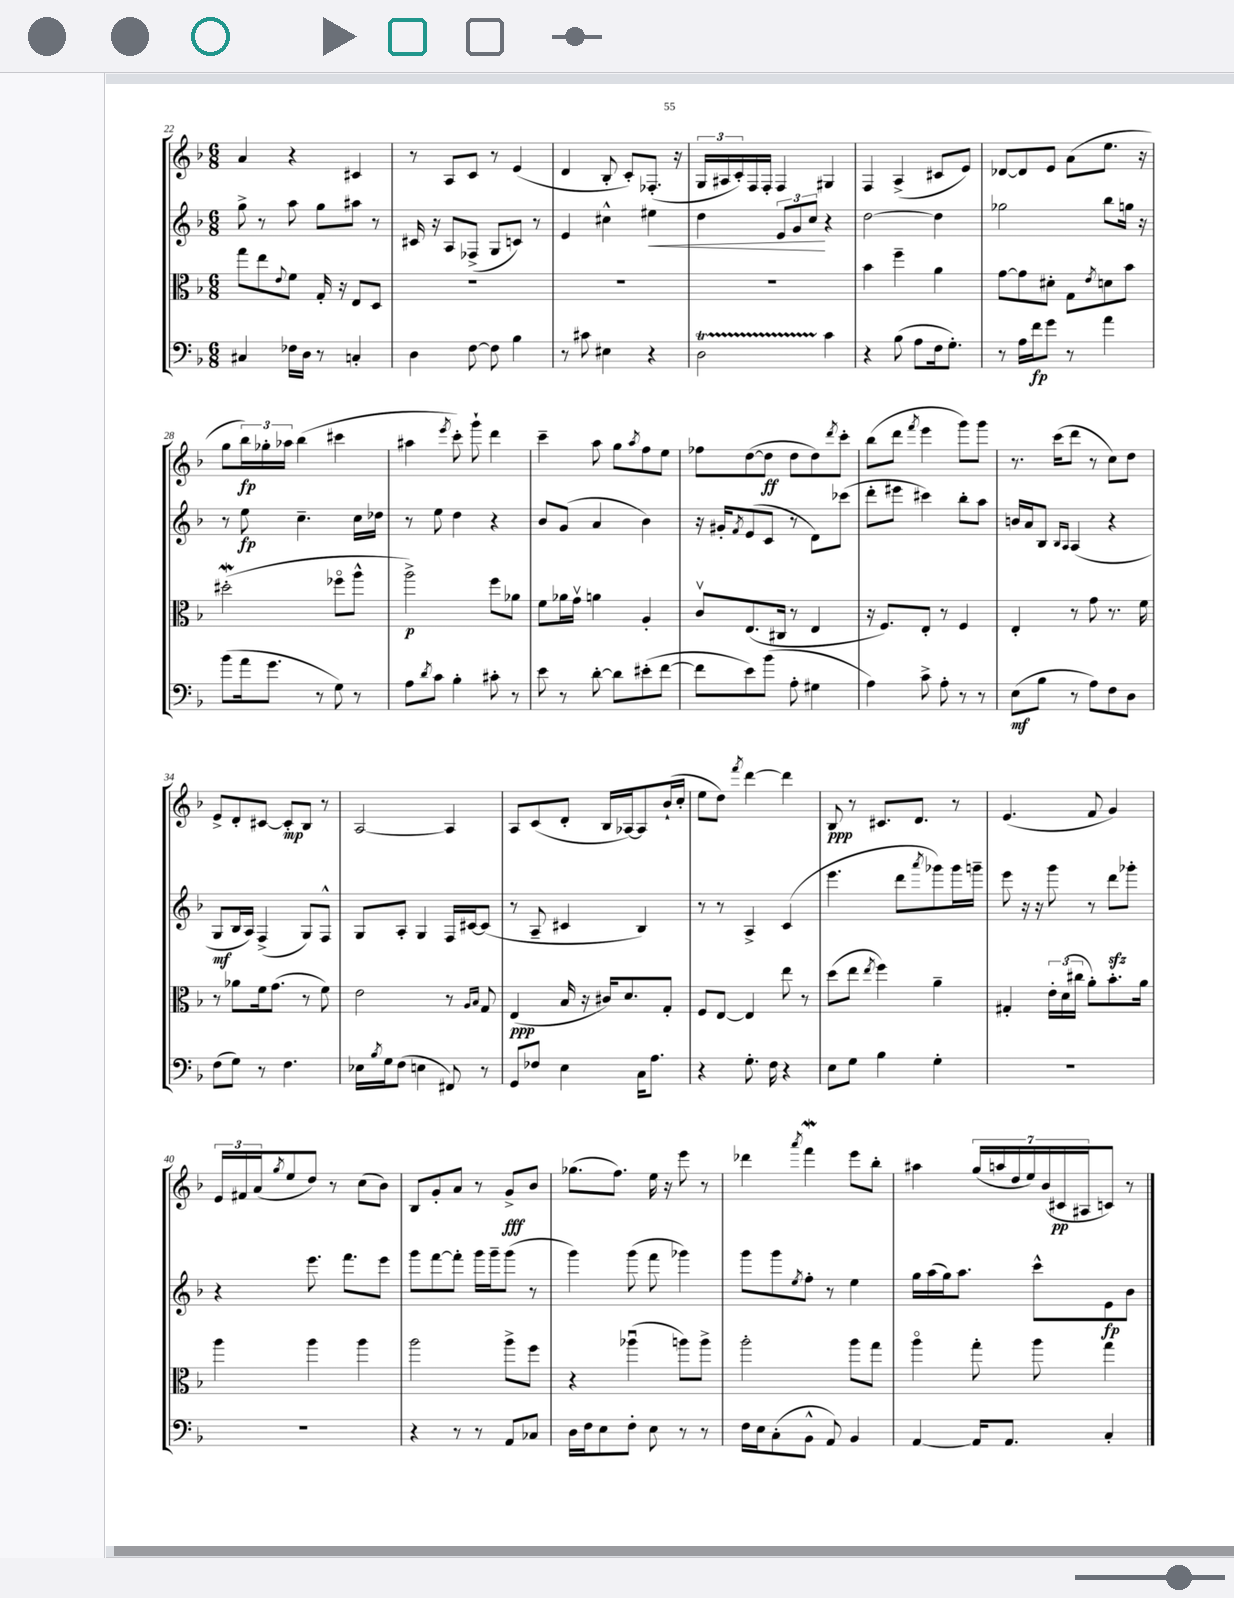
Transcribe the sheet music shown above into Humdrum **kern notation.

**kern	**dynam	**kern	**dynam	**kern	**dynam	**kern	**dynam
*part4	*part4	*part3	*part3	*part2	*part2	*part1	*part1
*staff4	*staff4	*staff3	*staff3	*staff2	*staff2	*staff1	*staff1
*clefF4	*	*clefC3	*	*clefG2	*	*clefG2	*
*k[b-]	*	*k[b-]	*	*k[b-]	*	*k[b-]	*
*M6/8	*	*M6/8	*	*M6/8	*	*M6/8	*
=22	=22	=22	=22	=22	=22	=22	=22
4C#X/	.	8gg\L	.	8gg^\	.	4a/	.
.	.	8ee\	.	8r	.	.	.
.	.	8qqe/	.	.	.	.	.
16F-X\LL	.	8f\J	.	8aa\	.	4r	.
16D\JJ	.	.	.	.	.	.	.
8r	.	16G'/	.	8gg\L	.	.	.
.	.	16r	.	.	.	.	.
4Cn'/	.	8E/L	.	8aa#X\J	.	4c#X/	.
.	.	8D/J	.	8r	.	.	.
=23	=23	=23	=23	=23	=23	=23	=23
4D\	.	2.r	.	16c#X/	.	8r	.
.	.	.	.	16r	.	.	.
.	.	.	.	8A/L	.	8A/L	.
[8F\	.	.	.	(8F-X^/J	.	8c/J	.
8F\]	.	.	.	8G/L	.	8r	.
4B-\	.	.	.	8cn/J)	.	(4e/	.
.	.	.	.	8r	.	.	.
=24	=24	=24	=24	=24	=24	=24	=24
8r	.	2.r	.	4e/	.	4d/	.
8c#X\	.	.	.	.	.	.	.
4E#X\	.	.	.	4cc#X^^\	.	8B-'/	.
.	.	.	.	.	.	8c'/L)	.
!	!	!	!	!	!LO:HP:b	!	!
4r	.	.	.	4ee#X\	<	(8.F-X'/J	.
.	.	.	.	.	.	16r	.
=25	=25	=25	=25	=25	=25	=25	=25
2DT\	.	2.r	.	4dd\	.	24G/LL	.
.	.	.	.	.	.	24A#X/	.
.	.	.	.	.	.	24c'/)	.
.	.	.	.	.	.	16F/	.
.	.	.	.	.	.	16F'/JJ	.
.	.	.	.	12e/L	.	4F/	.
.	.	.	.	12g/	.	.	.
.	.	.	.	12cc/J	.	.	.
4c\	.	.	.	4r	[	4G#X/	.
=26	=26	=26	=26	=26	=26	=26	=26
4r	.	4b-\	.	[2dd\	.	4F/	.
(8B-\	.	4ff~\	.	.	.	(4A^/	.
8A\L	.	.	.	.	.	.	.
16F\k	.	4a\	.	4dd\]	.	8c#X/L	.
8.G'\J)	.	.	.	.	.	.	.
.	.	.	.	.	.	8e/J)	.
=27	=27	=27	=27	=27	=27	=27	=27
8r	.	[8g\L	.	2gg-X\	.	[8d-X/L	.
16A\LL	.	8g\]	.	.	.	8d-/]	.
16f\J	fp	.	.	.	.	.	.
8g\J	.	8d#X'\J	.	.	.	8e/J	.
8r	.	8G\L	.	.	.	(8a\L	.
.	.	8qe/	.	.	.	.	.
4a\	.	8dn\	.	8bb-\L	.	8.ee\J	.
.	.	8b-\J	.	16ggn\Jk	.	.	.
.	.	.	.	16r	.	16r	.
!!LO:LB:g=z
=28	=28	=28	=28	=28	=28	=28	=28
(8b-\L	.	(2dd#XW'\	.	8r	.	8gg\L	.
16a\k	.	.	.	8ee\	fp	24bb-\L)	fp
.	.	.	.	.	.	24gg-X'\	.
8.g\J	.	.	.	.	.	.	.
.	.	.	.	.	.	24aa-X\JJ	.
.	.	.	.	4.cc~\	.	(4bb-\	.
8r	.	.	.	.	.	.	.
8G\)	.	8ff-X\L	.	.	.	4ccc#X\	.
8r	.	8aa^^\J	.	16cc\LL	.	.	.
.	.	.	.	16dd-X\JJ	.	.	.
=29	=29	=29	=29	=29	=29	=29	=29
8A\L	.	2aa^\)	p	8r	.	4aa#X\	.
8qd/	.	.	.	.	.	.	.
8c\J	.	.	.	8ee\	.	.	.
.	.	.	.	.	.	8qeee/	.
4B-'\	.	.	.	4dd\	.	8ccc'\)	.
.	.	.	.	.	.	8ggg`\	.
8c#X'\	.	8ff\L	.	4r	.	4ddd\	.
8r	.	8a-X\J	.	.	.	.	.
=30	=30	=30	=30	=30	=30	=30	=30
8e\	.	8f\L	.	8b-/L	.	4ccc~\	.
8r	.	16a-X\L	.	(8g/J	.	.	.
.	.	16gv\JJ	.	.	.	.	.
[8d'\	.	4an\	.	4a/	.	8aa\	.
8d\L]	.	.	.	.	.	8gg\L	.
.	.	.	.	.	.	8qaa/	.
(8e#X'\	.	4A'/	.	4b-\)	.	8ff\	.
[8f\J	.	.	.	.	.	8ee\J	.
=31	=31	=31	=31	=31	=31	=31	=31
8f\L]	.	8cv/L	.	16r	.	8ff-X\L	.
.	.	.	.	16g#X'/KL	.	.	.
.	.	.	.	8qf/	.	.	.
8e\)	.	(8.E/	.	(8e/	.	([8dd\	.
(8b-\J	.	.	.	8c/J	.	8dd\J]	ff
.	.	16C#X/Jk	.	.	.	.	.
8A'\	.	8r	.	8r	.	8dd\L	.
4G#X\	.	4E/	.	8d\L)	.	8dd\)	.
.	.	.	.	.	.	8qddd/	.
.	.	.	.	(8ccc-X\J	.	8ccc'\J	.
=32	=32	=32	=32	=32	=32	=32	=32
4A\)	.	16r	.	8ddd'\L	.	(8bb-\L	.
.	.	8.F/L)	.	.	.	.	.
.	.	.	.	8eee#X\J	.	8ddd\J	.
.	.	.	.	.	.	8qfff/	.
8c^\	.	8E'/J	.	4ccc#X\)	.	4eee\	.
8A'\	.	8r	.	.	.	.	.
8r	.	4F/	.	8bb-'\L	.	8ggg\L)	.
8r	.	.	.	8aa\J	.	8ggg\J	.
=33	=33	=33	=33	=33	=33	=33	=33
(8E\L	mf	4E'/	.	16bn/LL	.	8.r	.
.	.	.	.	16a/J	.	.	.
8B-\J	.	.	.	8B-/J	.	.	.
.	.	.	.	.	.	(16ccc\KL	.
.	.	.	.	16qqB-/LL	.	.	.
.	.	.	.	16qqA/JJ	.	.	.
8r	.	8r	.	(4A/	.	8ddd\J	.
8A\L)	.	8g\	.	.	.	8r	.
8F\	.	8.r	.	4r	.	8cc\L)	.
8D\J	.	.	.	.	.	8dd\J	.
.	.	16f\	.	.	.	.	.
!!LO:LB:g=z
=34	=34	=34	=34	=34	=34	=34	=34
(8F\L	.	8r	.	8G/L	mf	8e^/L	.
8G\J)	.	8a-X\L	.	16B-/L	.	8d'/	.
.	.	.	.	16A/JJ)	.	.	.
8r	.	16f\k	.	(4F^/	.	[8c#X/J	.
.	.	(8.g\J	.	.	.	.	.
4.F\	.	.	.	.	.	8c#'/L]	mp
.	.	8r	.	8G/L)	.	8B-/J	.
.	.	8f\)	.	8F^^/J	.	8r	.
=35	=35	=35	=35	=35	=35	=35	=35
16E-X\LL	.	2e\	.	8G/L	.	[2A/	.
8qB-/	.	.	.	.	.	.	.
16G\J	.	.	.	.	.	.	.
(8F\J	.	.	.	8A'/J	.	.	.
4En\	.	.	.	4G/	.	.	.
8FF#X/)	.	8r	.	16F/LL	.	4A/]	.
.	.	.	.	[16c#X/J	.	.	.
.	.	16qqA/LL	.	.	.	.	.
.	.	16qqB-/JJ	.	.	.	.	.
8r	.	8G/	.	(8c#/J]	.	.	.
=36	=36	=36	=36	=36	=36	=36	=36
8GG/L	.	(4E/	ppp	8r	.	8A/L	.
8F-X/J	.	.	.	8A~/	.	(8c/	.
4E\	.	16B-/	.	4c#X/	.	8d'/J	.
.	.	16r	.	.	.	.	.
.	.	16c#X/KL)	.	.	.	16B-/LL	.
.	.	8.d/	.	.	.	[16A-X/J)	.
16C\KL	.	.	.	4B-/)	.	8A-/]	.
8.A\J	.	.	.	.	.	.	.
.	.	8G'/J	.	.	.	(16b-`/L	.
.	.	.	.	.	.	16cc'/JJ	.
=37	=37	=37	=37	=37	=37	=37	=37
4r	.	8F/L	.	8r	.	8ee\L	.
.	.	[8E/J	.	8r	.	8dd\J)	.
.	.	.	.	.	.	8qfff/	.
8.G'\	.	4E/]	.	4A^/	.	[4ddd\	.
16F\	.	.	.	.	.	.	.
4r	.	8ee\	.	(4c/	.	4ddd\]	.
.	.	8r	.	.	.	.	.
=38	=38	=38	=38	=38	=38	=38	=38
8E\L	.	(8dd\L	.	4.eee\	.	8B-/	ppp
8G\J	.	8ee\J	.	.	.	8r	.
.	.	8qee/	.	.	.	.	.
4B-\	.	4ff\)	.	.	.	8.c#X/L	.
.	.	.	.	8ddd\L	.	.	.
.	.	.	.	.	.	8.d/J	.
.	.	.	.	8qaaa/	.	.	.
4G'\	.	4a~\	.	8ggg-X\)	.	.	.
.	.	.	.	16ggg-\L	.	8r	.
.	.	.	.	16gggn~\JJ	.	.	.
=39	=39	=39	=39	=39	=39	=39	=39
2.r	.	4G#X'/	.	8eee\	.	(4.e/	.
.	.	.	.	16r	.	.	.
.	.	.	.	16r	.	.	.
.	.	24e'\LL	.	8ggg\	.	.	.
.	.	(24d\	.	.	.	.	.
.	.	24cc#X\JJ	.	.	.	.	.
.	.	8a'\L)	.	8r	.	8f/	.
.	.	8.b-'\	.	8dddzz\L	.	4g/)	.
.	.	.	.	8ggg-X'\J	.	.	.
.	.	16a\Jk	.	.	.	.	.
!!LO:LB:g=z
=40	=40	=40	=40	=40	=40	=40	=40
2.r	.	4aa\	.	4r	.	24e/LL	.
.	.	.	.	.	.	24f#X/	.
.	.	.	.	.	.	(24a/J	.
.	.	.	.	.	.	8qgg/	.
.	.	.	.	.	.	8ee/	.
.	.	4aa\	.	8.eee\	.	8dd/J)	.
.	.	.	.	.	.	8r	.
.	.	.	.	8.fff\L	.	.	.
.	.	4aa\	.	.	.	(8cc\L	.
.	.	.	.	8eee\J	.	8b-\J)	.
=41	=41	=41	=41	=41	=41	=41	=41
4r	.	2aa\	.	8ggg\L	.	8B-/L	.
.	.	.	.	[8fff\	.	8g'/	.
8r	.	.	.	8fff'\J]	.	8a/J	.
8r	.	.	.	16ggg\LL	.	8r	.
.	.	.	.	16ggg~\J	.	.	.
8AA/L	.	8aa^\L	.	(8ggg\J	.	8g^/L	fff
8C-X/J	.	8ff\J	.	8r	.	8b-/J	.
=42	=42	=42	=42	=42	=42	=42	=42
16D\LL	.	4r	.	4ggg\)	.	(8.gg-X\L	.
16F\J	.	.	.	.	.	.	.
8E\	.	.	.	.	.	.	.
.	.	.	.	.	.	8.ff\J)	.
8F'\J	.	(4aa-Xu\	.	(8ggg\	.	.	.
8E\	.	.	.	8fff\	.	16ee\	.
.	.	.	.	.	.	16r	.
8r	.	8aan\L)	.	4ggg-X\)	.	8eee\	.
8r	.	8aa^\J	.	.	.	8r	.
=43	=43	=43	=43	=43	=43	=43	=43
16F\LL	.	2aa'\	.	8ggg\L	.	4ddd-X\	.
16E\J	.	.	.	.	.	.	.
(8C'\	.	.	.	8ggg\	.	.	.
.	.	.	.	8qee/	.	8qaaa/	.
8BB-^^\J	.	.	.	8ff'\J	.	4fffw\	.
8AA/)	.	.	.	8r	.	.	.
4BB-/	.	8aa\L	.	4ee\	.	8eee\L	.
.	.	8gg\J	.	.	.	8bb-'\J	.
=44	=44	=44	=44	=44	=44	=44	=44
[4AA/	.	4aa\	.	16gg\LL	.	4aa#X\	.
.	.	.	.	(16aa\	.	.	.
.	.	.	.	16gg\J)	.	.	.
.	.	.	.	8.aa\J	.	.	.
16AA/KL]	.	8gg'\	.	.	.	(28gg/LL	.
.	.	.	.	.	.	28aan/	.
8.AA/J	.	.	.	.	.	.	.
.	.	.	.	.	.	28dd/	.
.	.	.	.	.	.	28ee/)	.
.	.	8aa\	.	8ccc^^\L	.	.	.
.	.	.	.	.	.	(28b-/	.
.	.	.	.	.	.	28c#X/	pp
.	.	.	.	.	.	28A#X/J	.
4C'/	.	4gg\	.	8e\	fp	8cn/J)	.
.	.	.	.	8b-\J	.	8r	.
==	==	==	==	==	==	==	==
*-	*-	*-	*-	*-	*-	*-	*-
